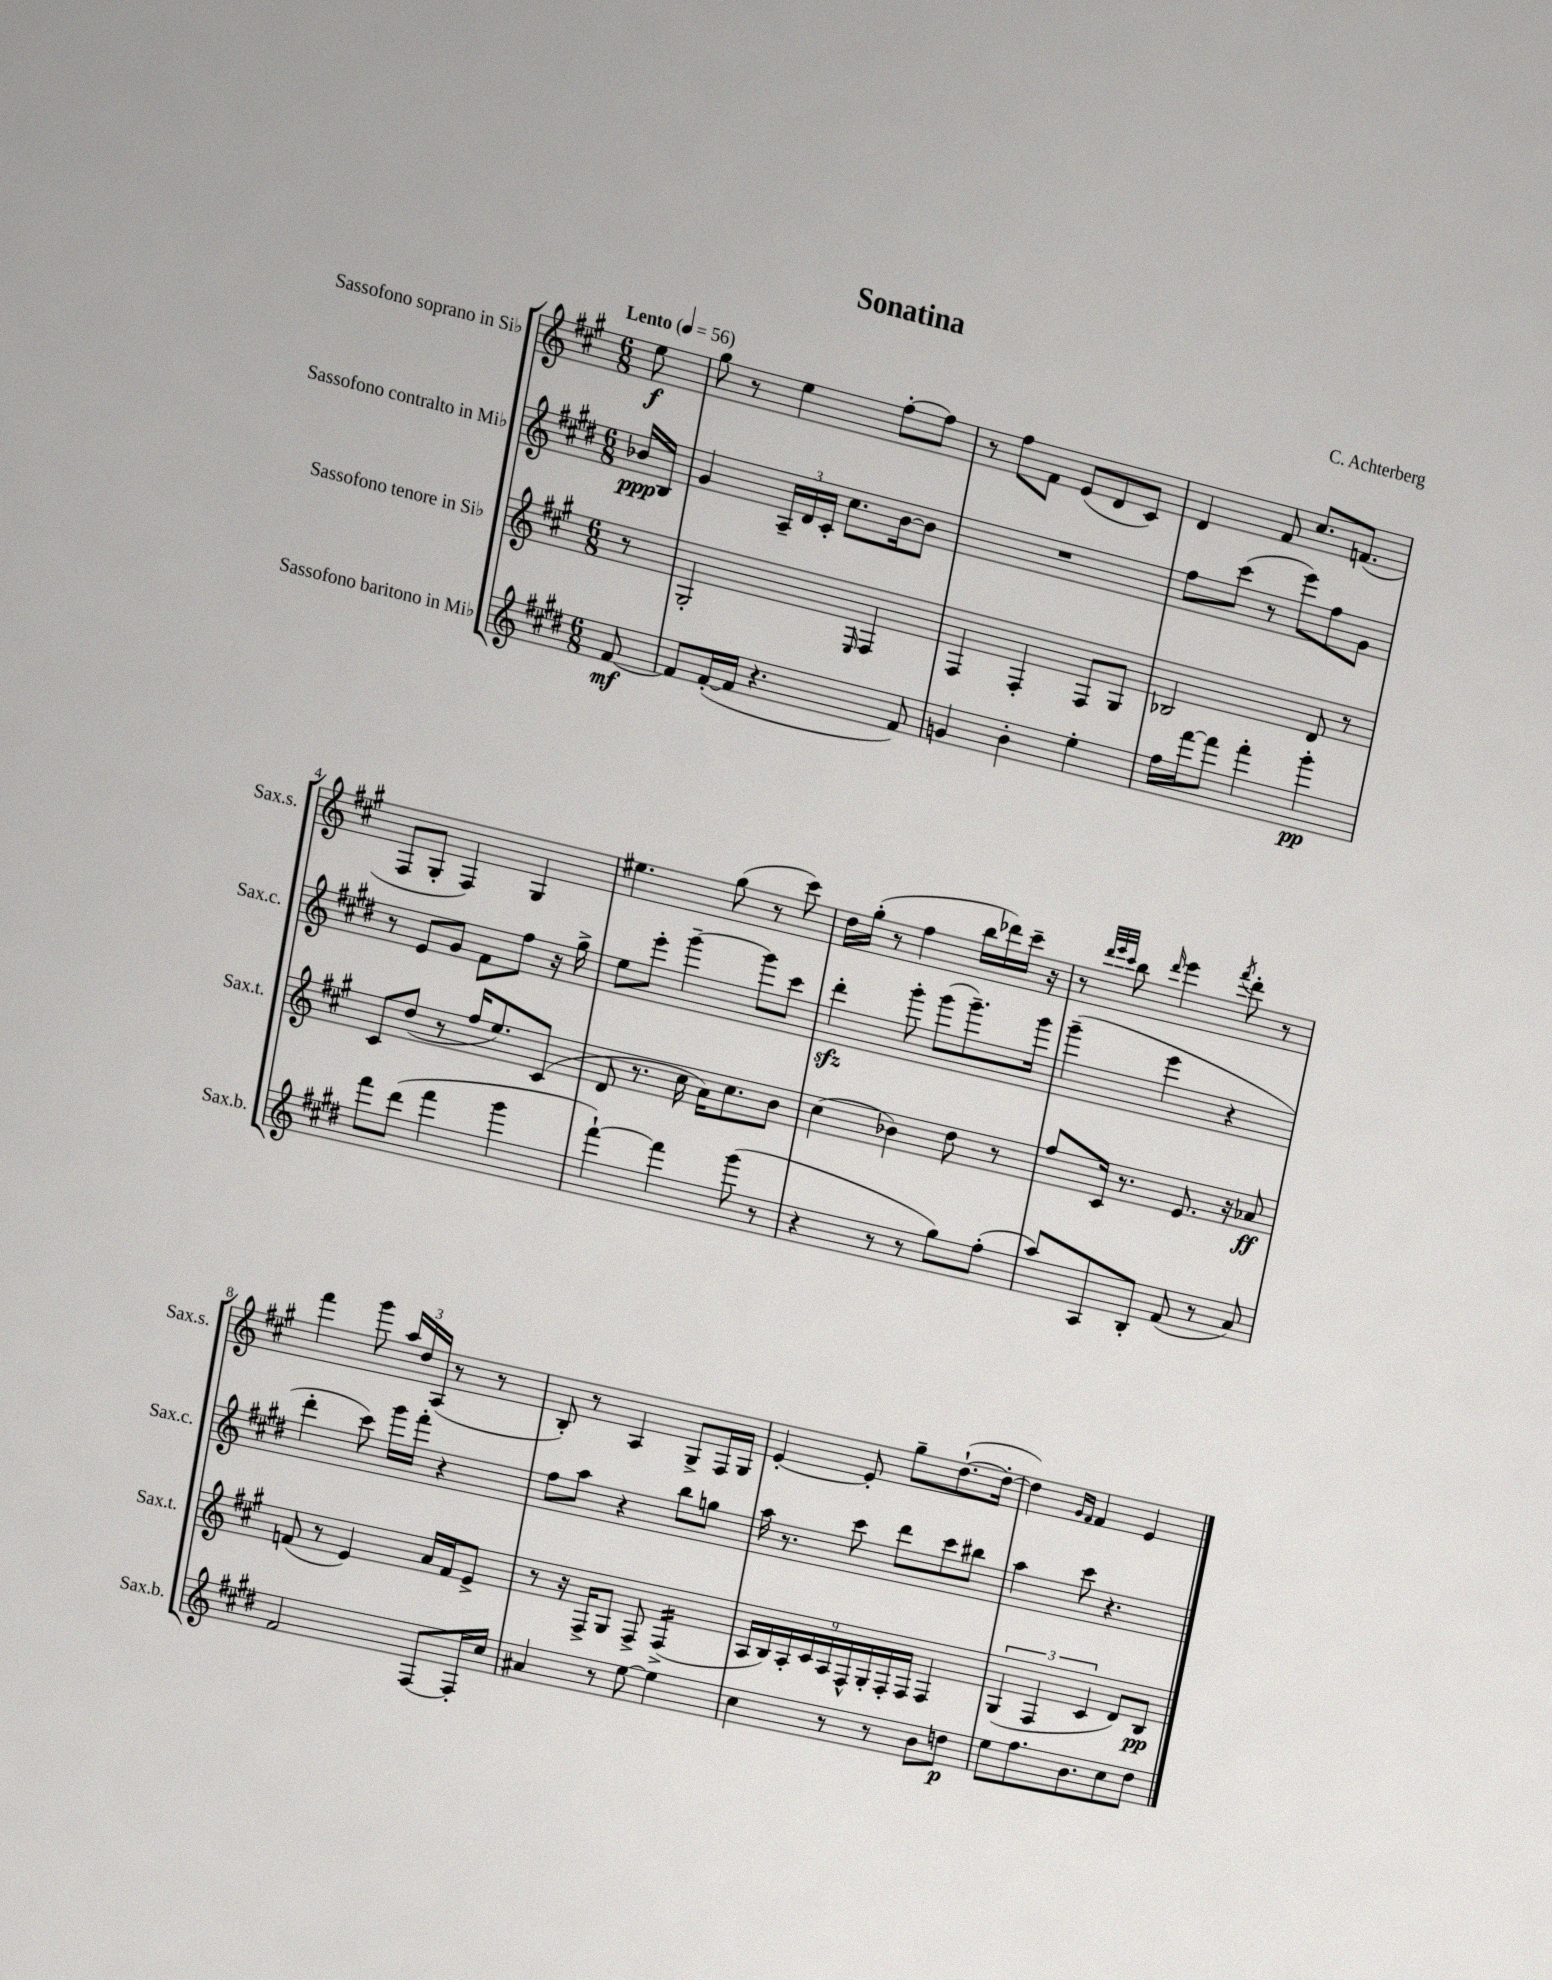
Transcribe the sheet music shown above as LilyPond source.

\header { title = "Sonatina" composer = "C. Achterberg" }
<<
\new StaffGroup <<
\new Staff = "s0" \with { instrumentName = "Sassofono soprano in Sib" shortInstrumentName = "Sax.s." } {
    \clef treble \key a \major \numericTimeSignature \time 6/8 \partial 8 \tempo "Lento" 4 = 56
    e''8\f |
    gis''8 r8 e''4 fis''8~-. fis''8 |
    r8 fis''8 fis'8 e'8( d'8 cis'8) |
    d'4 fis'8 cis''8. f'8.( |
    fis8 gis8-. fis4) gis4 |
    eis''4. gis''8( r8 cis'''8) |
    d''16 gis''16-.( r8 fis''4 b''16 des'''16) cis'''16-- r16 |
    r8 \grace { d'''32 e'''32 cis'''32 } b''8 \grace { d'''16 } e'''4 \acciaccatura { fis'''8 } d'''8-. r8 |
    fis'''4 gis'''8 \tuplet 3/2 { a''16 d''16 a16( } r8 r8 |
    b8-.) r8 a4 gis8-> fis16 gis16 |
    e'4~-. e'8-. gis''8-- d''8.~-!( d''16~-. |
    d''4) \grace { gis'16 fis'16 } fis'4 e'4 \bar "|." |
}
\new Staff = "s1" \with { instrumentName = "Sassofono contralto in Mib" shortInstrumentName = "Sax.c." } {
    \clef treble \key e \major \numericTimeSignature \time 6/8 \partial 8
    bes'16\ppp b16 |
    gis'4 \tuplet 3/2 { a16-- dis'16 cis'16-. } cis''8. b'16~ b'8 |
    R2. |
    fis''8 cis'''8( r8 e'''8) fis''8 gis'8 |
    r8 e'8 gis'8 fis'8 fis''8 r16 gis''16-> |
    e''8 e'''8-. gis'''4~-- gis'''8 cis'''8 |
    dis'''4-.\sfz gis'''8-. gis'''8( gis'''8.--) gis'''16 |
    gis'''4--( e'''4 r4 |
    dis'''4-. cis'''8) gis'''16 fis'''16-. r4 |
    fis''8 a''8 r4 b''8 g''8 |
    a''16 r8. cis'''8 dis'''8 cis'''8 bis''8 |
    a''4 cis'''8 r4. \bar "|." |
}
\new Staff = "s2" \with { instrumentName = "Sassofono tenore in Sib" shortInstrumentName = "Sax.t." } {
    \clef treble \key a \major \numericTimeSignature \time 6/8 \partial 8
    r8 |
    gis2-. \grace { e16 } fis4 |
    fis4 fis4-. fis8 gis8 |
    bes2 d'8 r8 |
    cis'8 d''8( r8 fis''16 e''8.) cis'8( |
    d'8 r8. cis''16 a'16) cis''8. b'8 |
    cis''4( bes'4) d''8 r8 |
    fis''8 cis'16 r8. e'8. r16 aes'8\ff |
    f'8( r8 e'4) a'16 f'16 e'8-> |
    r8 r16 fis16-> gis8 fis8-> fis4:16->( |
    \tuplet 9/8 { a16 b16) a16-. cis'16 a16 fis16-^ gis16-. fis16-. fis16 } fis4 |
    \tuplet 3/2 { gis4( fis4 cis'4 } d'8) b8\pp \bar "|." |
}
\new Staff = "s3" \with { instrumentName = "Sassofono baritono in Mib" shortInstrumentName = "Sax.b." } {
    \clef treble \key e \major \numericTimeSignature \time 6/8 \partial 8
    fis'8~\mf |
    fis'8 fis'16~-.( fis'16 r4. fis'8) |
    g'4 b'4-. e''4-. |
    fis''16 fis'''16~ fis'''8 fis'''4-. gis'''4-.\pp |
    fis'''8 dis'''8( fis'''4 gis'''4 |
    fis'''4~-!) fis'''4 gis'''8( r8 |
    r4 r8 r8 gis''8) fis''8-.( |
    a''8) a8 b8-. fis'8( r8 a'8) |
    fis'2 fis8~ fis16-. cis''16 |
    ais'4 r8 e''8~ e''4 |
    cis''4 r8 r8 b'8 d''8\p |
    e''8 fis''8. b'8. cis''8 dis''8 \bar "|." |
}
>>
>>
